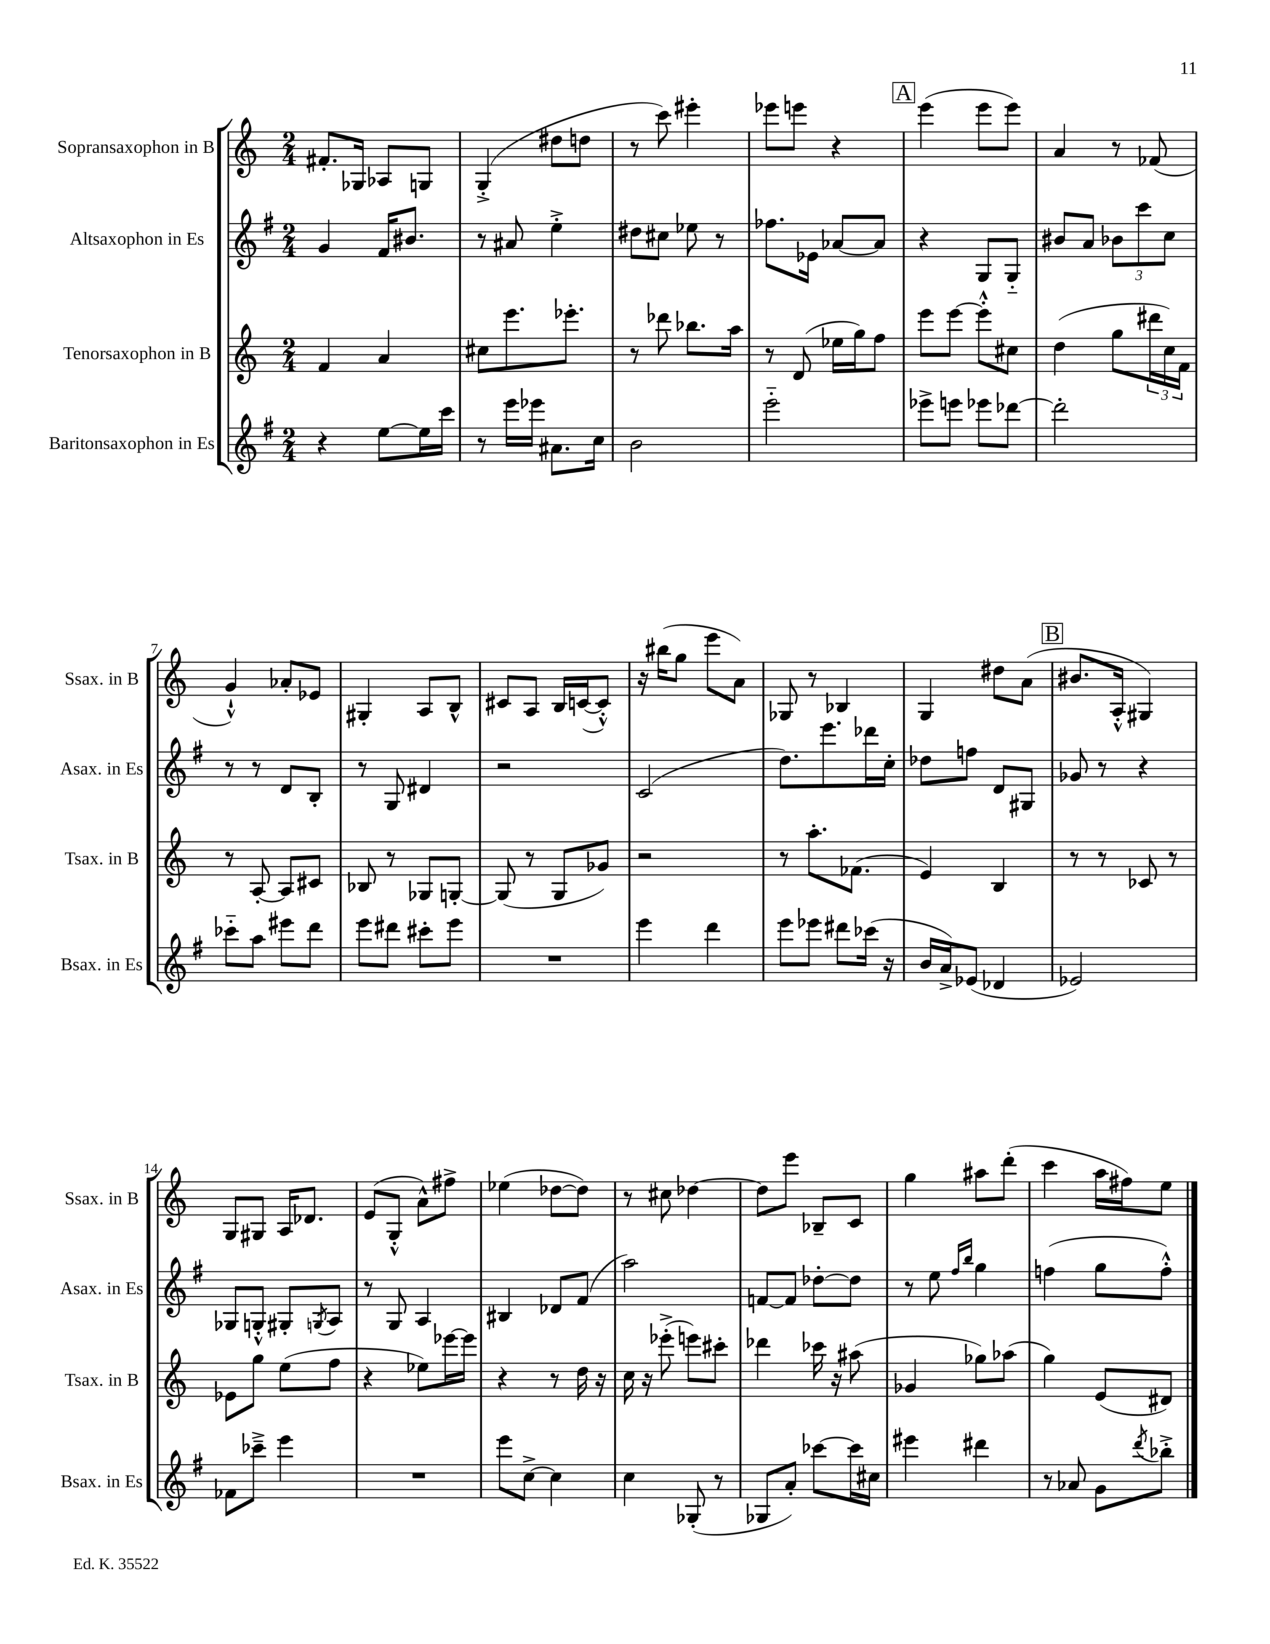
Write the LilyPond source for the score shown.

<<
\new StaffGroup <<
\new Staff = "s0" \with { instrumentName = "Sopransaxophon in B" shortInstrumentName = "Ssax. in B" } {
    \clef treble \key c \major \numericTimeSignature \time 2/4
    fis'8.-. ges16 aes8 g8 |
    g4-.->( dis''8 d''8 |
    r8 c'''8) eis'''4-. |
    ees'''8 e'''8 r4 |
    \mark \markup { \box "A" } e'''4( e'''8 e'''8) |
    a'4 r8 fes'8( |
    g'4-!-^) aes'8-. ees'8 |
    gis4-. a8 b8-^ |
    cis'8 a8 b16 c'16~( c'8-.-^) |
    r16 bis''16( g''8 e'''8 a'8) |
    ges8 r8 bes4 |
    g4 dis''8 a'8( |
    \mark \markup { \box "B" } bis'8. a16-.-^ gis4) |
    g8 gis8 a16 des'8. |
    e'8( g8-.-^ a'8-^) fis''8-> |
    ees''4( des''8~ des''8) |
    r8 cis''8 des''4~ |
    des''8 e'''8 bes8-- c'8 |
    g''4 ais''8 d'''8-.( |
    c'''4 a''16 fis''16) e''8 \bar "|." |
}
\new Staff = "s1" \with { instrumentName = "Altsaxophon in Es" shortInstrumentName = "Asax. in Es" } {
    \clef treble \key g \major \numericTimeSignature \time 2/4
    g'4 fis'16 bis'8. |
    r8 ais'8 e''4-.-> |
    dis''8 cis''8 ees''8 r8 |
    fes''8. ees'16 aes'8~ aes'8 |
    \mark \markup { \box "A" } r4 g8 g8-_ |
    bis'8 a'8 \tuplet 3/2 { bes'8 c'''8 c''8 } |
    r8 r8 d'8 b8-. |
    r8 g8 dis'4 |
    r2 |
    c'2( |
    d''8.) e'''8. des'''16 c''16-. |
    des''8 f''8 d'8 gis8 |
    \mark \markup { \box "B" } ges'8 r8 r4 |
    ges8 g8-.-^ gis8-. \acciaccatura { g8 } a8 |
    r8 g8 a4 |
    bis4 des'8 fis'8( |
    a''2) |
    f'8~ f'8 des''8~-. des''8 |
    r8 e''8 \grace { fis''16 b''16 } g''4 |
    f''4( g''8 f''8-.-^) \bar "|." |
}
\new Staff = "s2" \with { instrumentName = "Tenorsaxophon in B" shortInstrumentName = "Tsax. in B" } {
    \clef treble \key c \major \numericTimeSignature \time 2/4
    f'4 a'4 |
    cis''8 e'''8. ees'''8.-. |
    r8 des'''8 bes''8. a''16 |
    r8 d'8( ees''16 g''16) f''8 |
    \mark \markup { \box "A" } e'''8 e'''8~ e'''8-.-^ cis''8 |
    d''4( g''8 \tuplet 3/2 { dis'''16 c''16) f'16 } |
    r8 a8~-. a8 cis'8 |
    bes8 r8 ges8 g8~-. |
    g8( r8 g8 ges'8) |
    r2 |
    r8 a''8.-. fes'8.( |
    e'4) b4 |
    \mark \markup { \box "B" } r8 r8 ces'8 r8 |
    ees'8 g''8 e''8( f''8 |
    r4 ees''8) ees'''16~ ees'''16 |
    r4 r8 d''16 r16 |
    c''16 r16 ees'''8-.->( e'''8) cis'''8-. |
    des'''4 ces'''16 r16 ais''8( |
    ges'4 ges''8) aes''8( |
    g''4) e'8( dis'8) \bar "|." |
}
\new Staff = "s3" \with { instrumentName = "Baritonsaxophon in Es" shortInstrumentName = "Bsax. in Es" } {
    \clef treble \key g \major \numericTimeSignature \time 2/4
    r4 e''8~ e''16 c'''16 |
    r8 e'''16 ees'''16 ais'8. c''16 |
    b'2 |
    e'''2-_ |
    \mark \markup { \box "A" } ees'''8-> e'''8 ees'''8 des'''8~ |
    des'''2-. |
    ces'''8-_ a''8 eis'''8 d'''8 |
    e'''8 dis'''8 cis'''8-. e'''8 |
    R2 |
    e'''4 d'''4 |
    e'''8 ees'''8 dis'''8 ces'''16( r16 |
    b'16 a'16->) ees'8( des'4 |
    \mark \markup { \box "B" } ees'2) |
    fes'8 ces'''8---> e'''4 |
    R2 |
    e'''8 c''8~-> c''4 |
    c''4 ges8-.( r8 |
    ges8 a'8-.) ces'''8~ ces'''16 cis''16 |
    eis'''4 dis'''4 |
    r8 aes'8 g'8 \acciaccatura { d'''8 } bes''8-.-> \bar "|." |
}
>>
>>
